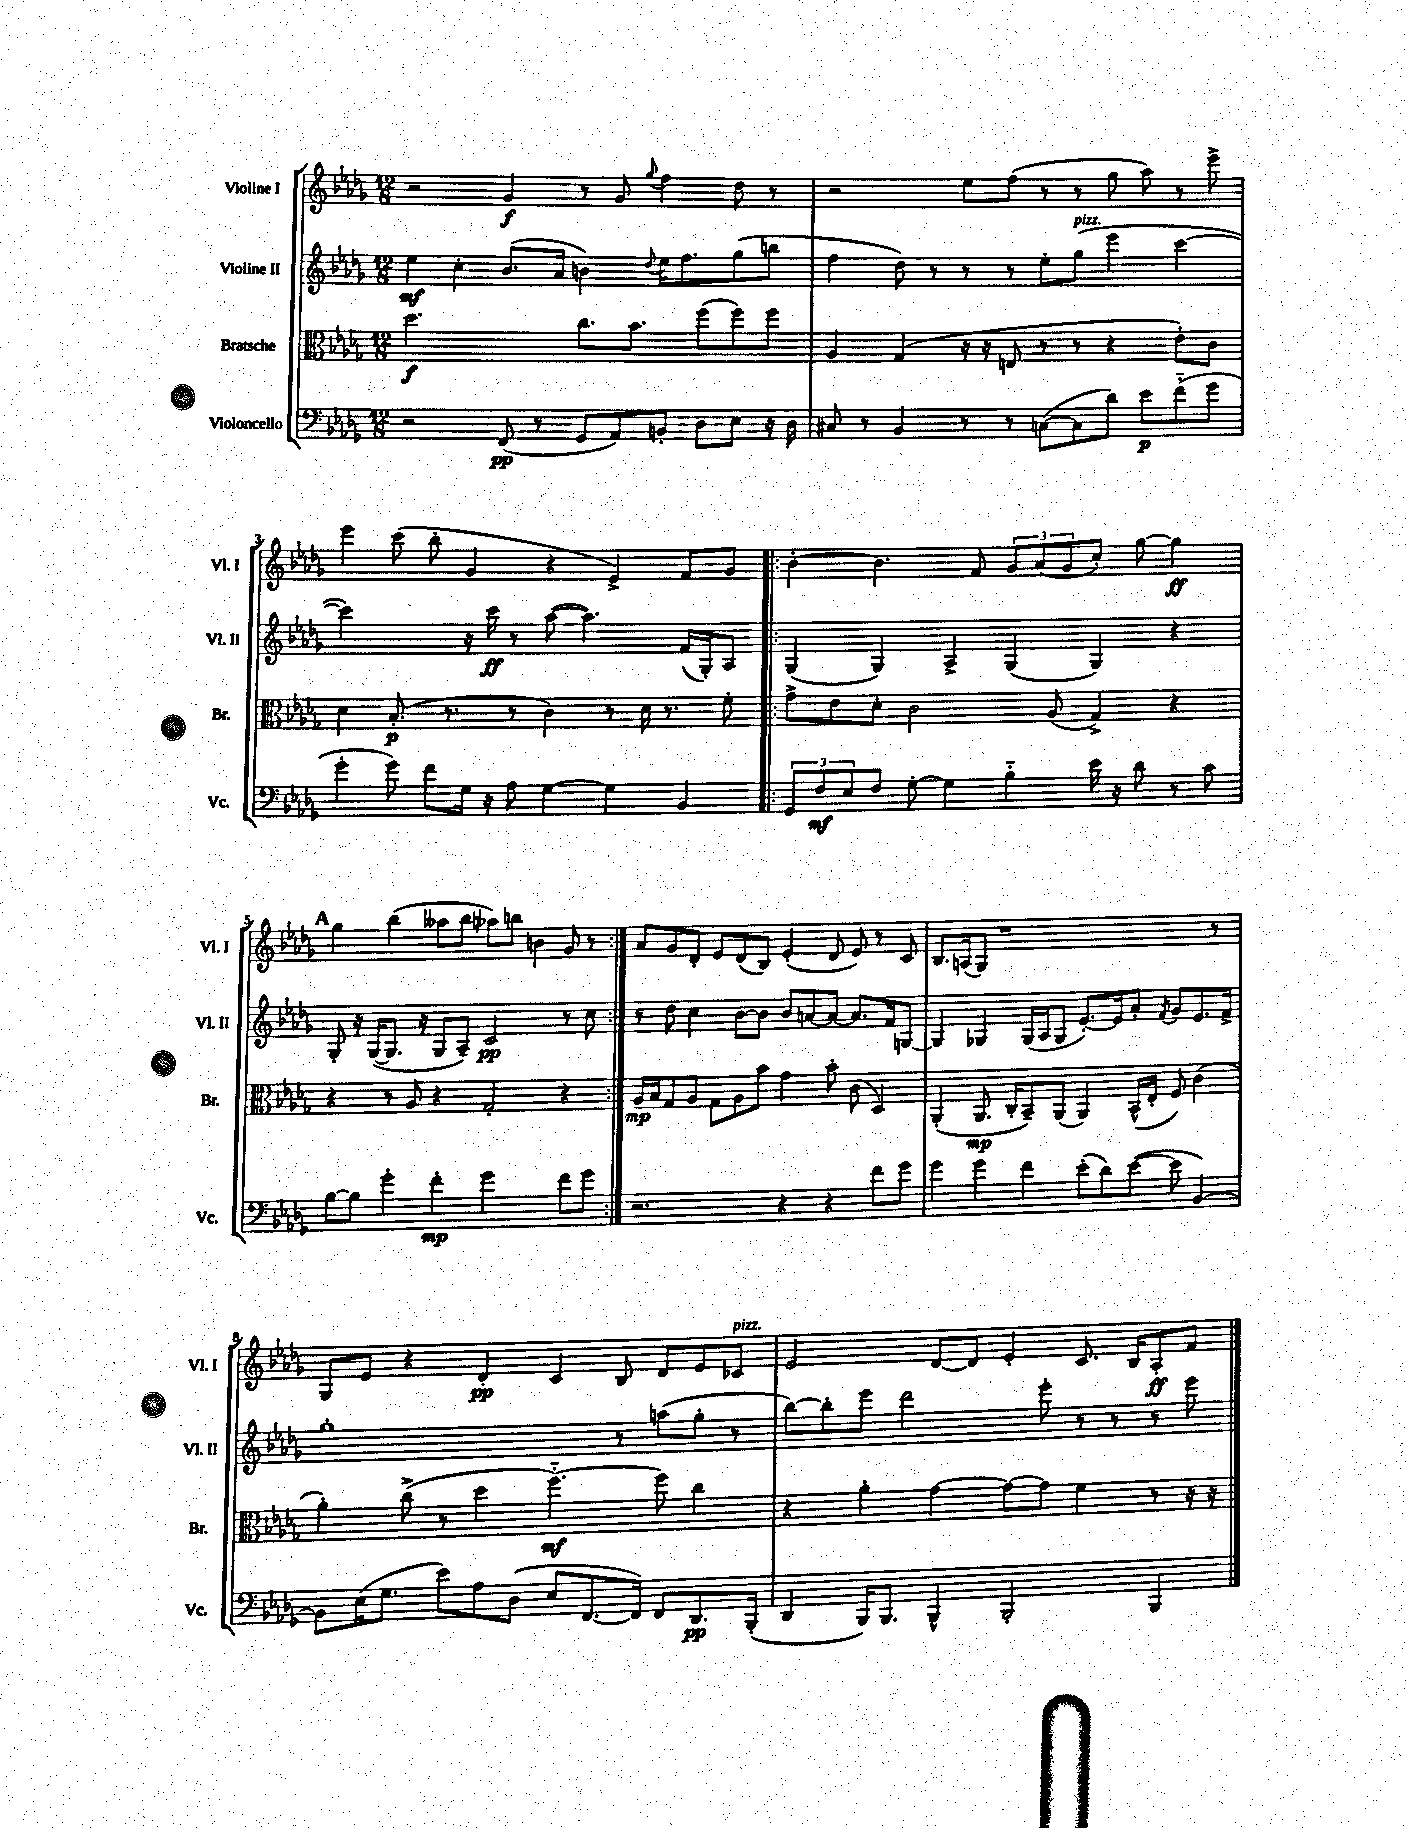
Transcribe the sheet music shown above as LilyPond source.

<<
\new StaffGroup <<
\new Staff = "s0" \with { instrumentName = "Violine I" shortInstrumentName = "Vl. I" } {
    \clef treble \key des \major \numericTimeSignature \time 12/8
    r2 ges'4\f r8 ges'8 \appoggiatura { ges''8 } f''4 des''8 r8 |
    r2 ees''8 f''8( r8 r8 ges''8 aes''8) r8 ees'''8-> |
    ees'''4 c'''8( bes''8-. ges'4 r4 ees'4->) f'8 ges'8 |
    \repeat volta 2 { bes'4~-. bes'4. f'8 \tuplet 3/2 { ges'8 aes'8( ges'8 } c''8-.) ges''8~ ges''4\ff |
    \mark \markup { \bold "A" } ges''4 bes''4( aeses''8 bes''8 aes''8) b''8 b'4 ges'8 r8 | }
    aes'8 ges'8 des'8-. ees'8 des'8( bes8) ees'4-.( des'8 ees'8) r8 c'8 |
    bes8. a16( ges8) r1 r8 |
    ges8 ees'8 r4 des'4-.\pp c'4 bes8 des'8 ees'8 ces'8^\markup { \italic "pizz." } |
    ees'2 des'8~ des'8 ees'4-. c'8. bes16 aes8-.\ff f'8 \bar "|." |
}
\new Staff = "s1" \with { instrumentName = "Violine II" shortInstrumentName = "Vl. II" } {
    \clef treble \key des \major \numericTimeSignature \time 12/8
    ees''4\mf c''4-. bes'8.( aes'16 b'4) \appoggiatura { des''8 } ees''16 f''8. ges''8( b''8 |
    f''4 des''8) r8 r8 r8 ees''8-. ges''8^\markup { \italic "pizz." }( ees'''4 c'''4~ |
    c'''2) r16 c'''16\ff r8 aes''8~( aes''4.) f'16( ges16-.) aes8 |
    \repeat volta 2 { ges4( ges4) aes4-> ges4( ges4) r4 |
    \mark \markup { \bold "A" } ges8-. r16 ges16~( ges8. r16 ges8 aes8--) c'2\pp r8 c''8 | }
    r8 des''8 c''4 bes'8~ bes'8 bes'8 a'8~ a'8~ a'8. f'16 g8~ |
    g4 ges4 ges16( aes16 ges8 ees'8.~-.) ees'16 aes'8-. \acciaccatura { f'8 } ges'8 ees'8. f'16-> |
    ges''1-. r8 a''8( ges''8-. r8 |
    bes''8~) bes''8-. ees'''8 des'''2 ees'''8-. r8 r8 r8 ees'''8 \bar "|." |
}
\new Staff = "s2" \with { instrumentName = "Bratsche" shortInstrumentName = "Br." } {
    \clef alto \key des \major \numericTimeSignature \time 12/8
    des''2.\f c''8. bes'8. f''8( f''8) f''8 |
    aes4 ges4( r16 r16 e8 r8 r8 r4 ees'8-.) c'8 |
    des'4 bes8.-.\p( r8. r8 c'4) r8 des'16 r8. f'8-. |
    \repeat volta 2 { ges'8-> ees'8 des'8-. c'2 aes8( ges4->) r4 |
    \mark \markup { \bold "A" } r4 r8 aes8 r4 ges2-. r4 | }
    aes16\mp bes16 ges8 aes8 ges8 aes8 bes'8 ges'4 bes'8-. c'8( des4) |
    aes,4-.( aes,8.\mp c16-. bes,8--) aes,8( aes,4) bes,16-^( ees16-. f8) c'4( |
    aes'4-.) c''8->( r8 des''4 f''4.~-_\mf) f''8 c''4 |
    r4 aes'4-. ges'4~ ges'8~ ges'8 f'4 r8 r16 r16 \bar "|." |
}
\new Staff = "s3" \with { instrumentName = "Violoncello" shortInstrumentName = "Vc." } {
    \clef bass \key des \major \numericTimeSignature \time 12/8
    r2 f,8\pp( r8 ges,8 aes,8) b,8-. des8 ees8 r16 des16 |
    cis8 r8 bes,4 r8 r8 c8~( c8 des'8) ees'8\p f'8-_( ges'8 |
    ges'4-. ges'8) f'8 ges16 r16 aes8 ges4~ ges4 bes,4 |
    \repeat volta 2 { \tuplet 3/2 { ges,8 f8\mf ees8 } f8 ges8~-. ges4 bes4-_ ees'16 r16 des'8 r8 c'8 |
    \mark \markup { \bold "A" } bes8~ bes8 ges'4-. f'4-.\mp ges'2 f'8 ges'8 | }
    r2. r4 r4 f'8 ges'8 |
    ges'4 ges'4 f'4 ees'8-.( des'8) ees'8~( ees'8 bes,4~) |
    bes,8 ees16( ges8. ees'8) aes8 des8( ees8 f,8.~ f,16) f,8 des,8.\pp bes,,16-.( |
    des,4 bes,,16) bes,,8. bes,,4-^ bes,,2-. bes,,4 \bar "|." |
}
>>
>>
